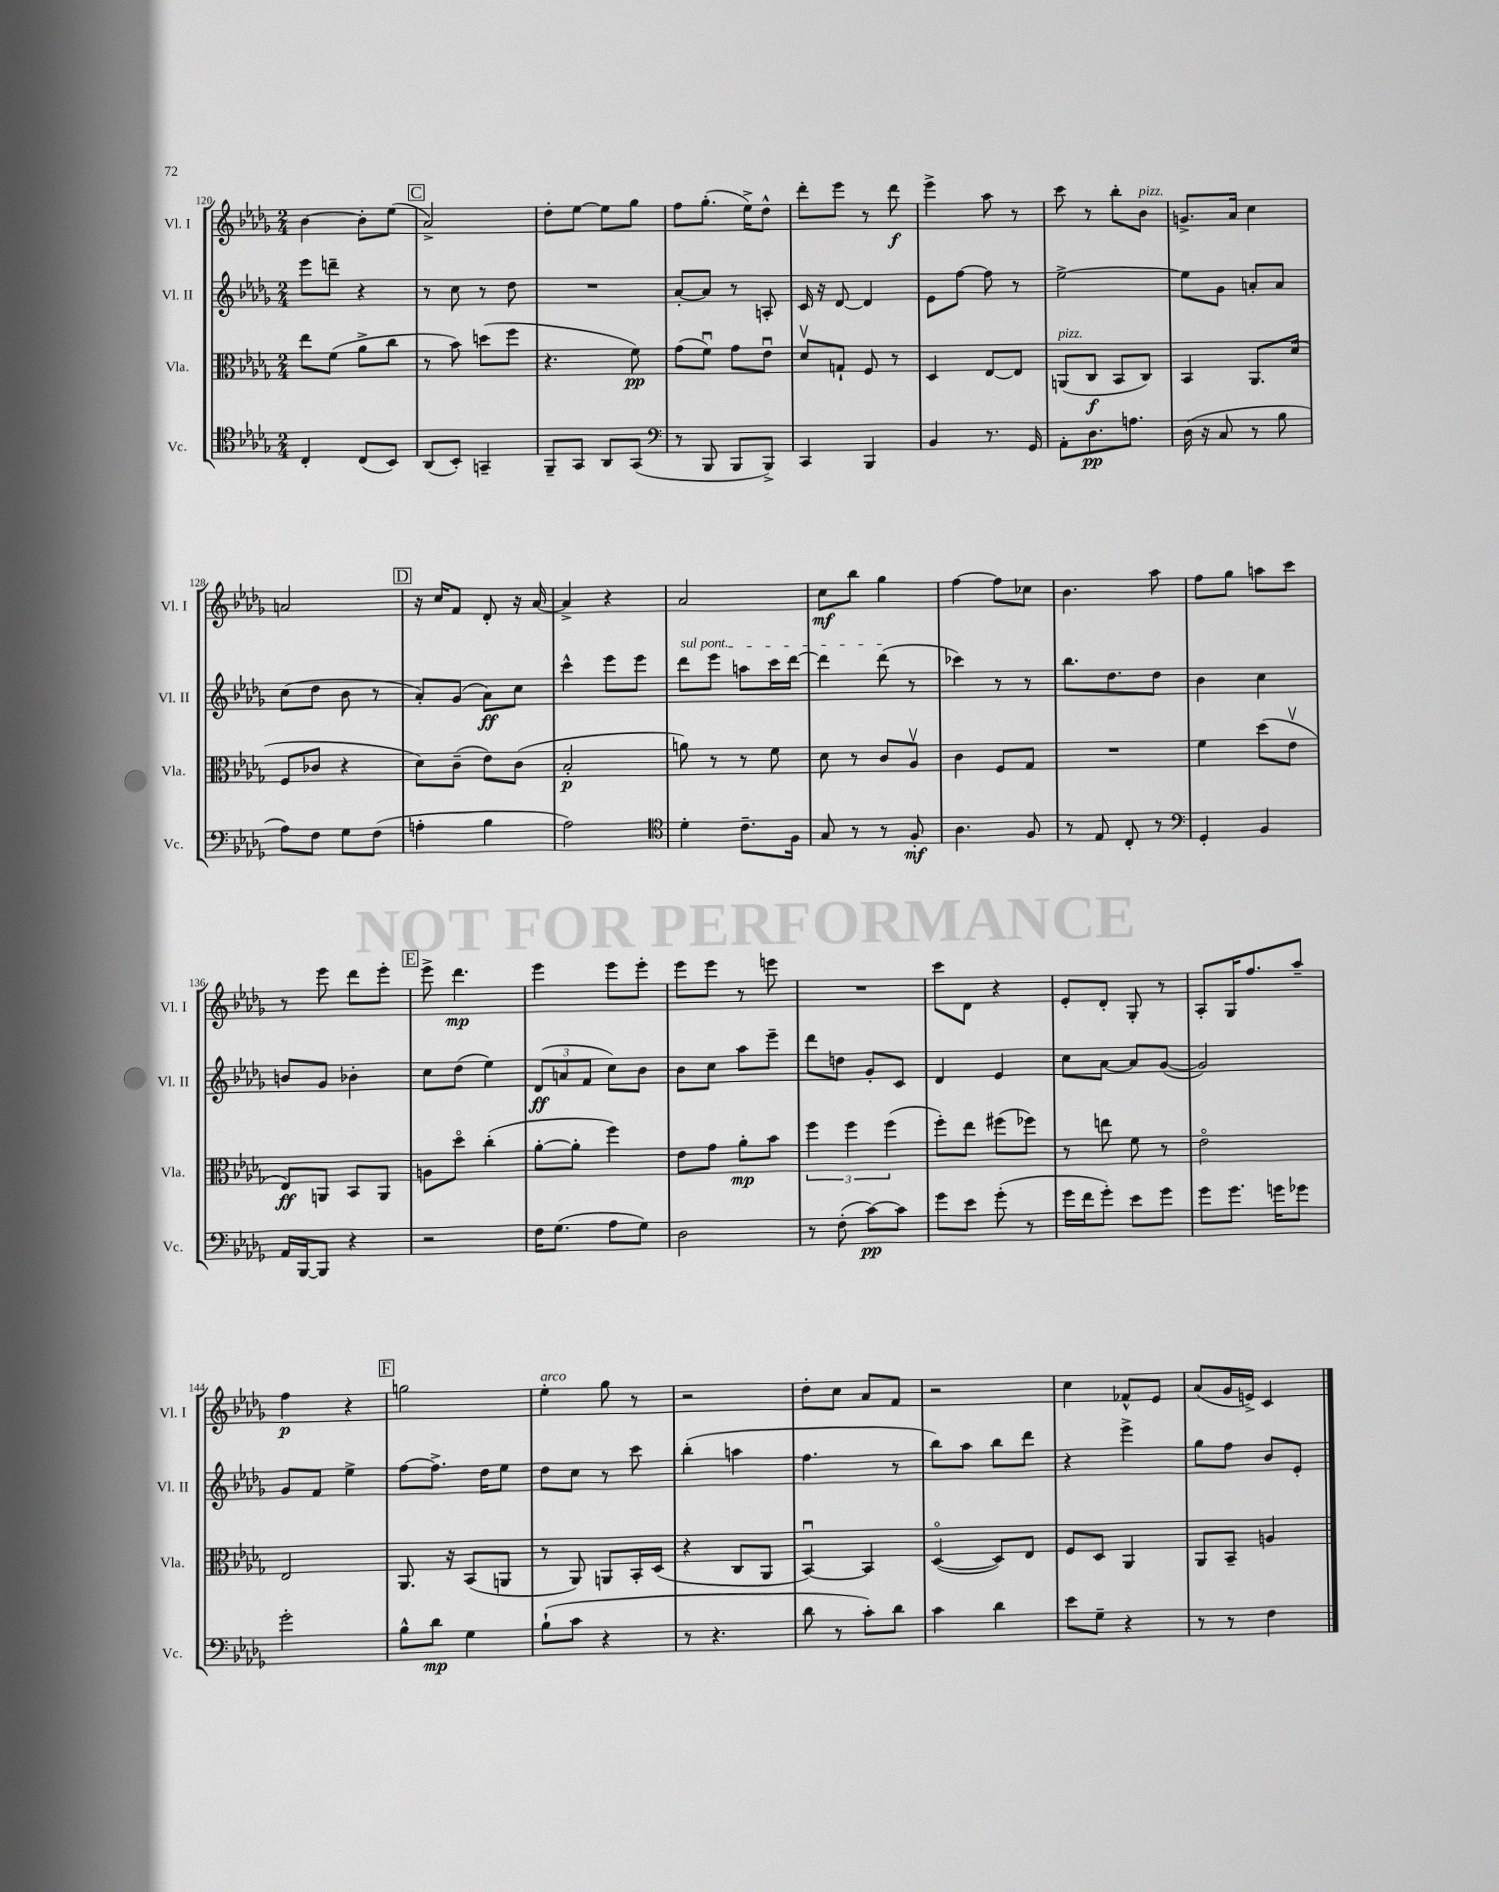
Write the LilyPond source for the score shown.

<<
\new StaffGroup <<
\new Staff = "s0" \with { instrumentName = "Vl. I" shortInstrumentName = "Vl. I" } {
    \clef treble \key des \major \numericTimeSignature \time 2/4
    bes'4~ bes'8-. ees''8( |
    \mark \markup { \box "C" } aes'2->) |
    des''8-. ees''8~ ees''8 ges''8 |
    f''8 ges''8.-.( ees''16->) des''8-^ |
    des'''8-. ees'''8 r8 des'''8\f |
    ees'''4-> aes''8 r8 |
    c'''8 r8 bes''8-. bes'8^\markup { \italic "pizz." } |
    g'8.-> aes'16 c''4 |
    a'2 |
    \mark \markup { \box "D" } r16 c''16 f'8 des'8-. r16 aes'16~ |
    aes'4-> r4 |
    aes'2 |
    c''8\mf bes''8 ges''4 |
    f''4~ f''8 ces''8 |
    bes'4. aes''8 |
    f''8 ges''8 a''8 c'''8 |
    r8 ees'''8 des'''8 ees'''8-. |
    \mark \markup { \box "E" } ees'''8-> des'''4.\mp |
    ees'''4 ees'''8 ees'''8-. |
    ees'''8 ees'''8 r8 e'''8 |
    R2 |
    c'''8 des'8 r4 |
    ees'8-. des'8-. ges8-. r8 |
    aes8-. ges16 f''8. aes''8-- |
    f''4\p r4 |
    \mark \markup { \box "F" } g''2 |
    ees''4-.^\markup { \italic "arco" } ges''8 r8 |
    r2 |
    des''8-. c''8 aes'8 f'8 |
    r2 |
    c''4 fes'8-^ ees'8 |
    aes'8( ges'16 e'16->) c'4 \bar "|." |
}
\new Staff = "s1" \with { instrumentName = "Vl. II" shortInstrumentName = "Vl. II" } {
    \clef treble \key des \major \numericTimeSignature \time 2/4
    ees'''8 d'''8-- r4 |
    \mark \markup { \box "C" } r8 c''8 r8 des''8 |
    R2 |
    aes'8~-. aes'8 r8 a8-. |
    c'16 r16 des'8~ des'4 |
    ees'8 f''8~ f''8 r8 |
    ees''2~-> |
    ees''8 ges'8 a'8-. a'8 |
    c''8( des''8 bes'8 r8 |
    \mark \markup { \box "D" } aes'8-.) ges'8( aes'8\ff) c''8 |
    c'''4-^ ees'''8 ees'''8 |
    \once \override TextSpanner.bound-details.left.text = \markup { \italic "sul pont." } des'''8\startTextSpan ees'''8 a''8 c'''16 des'''16~ |
    des'''4 des'''8\stopTextSpan( r8 |
    ces'''4) r8 r8 |
    bes''8. des''8. des''8 |
    bes'4 c''4 |
    b'8 ges'8 bes'4-. |
    \mark \markup { \box "E" } c''8 des''8( ees''4) |
    \tuplet 3/2 { des'8\ff( a'8 f'8 } c''8) bes'8 |
    bes'8 c''8 aes''8 ees'''8-- |
    des'''8 d''8 ges'8-. c'8 |
    des'4 ees'4 |
    c''8 aes'8~ aes'8 ges'8~( |
    ges'2) |
    ges'8 f'8 ees''4-> |
    \mark \markup { \box "F" } f''8~ f''8.-> des''16 ees''8 |
    des''8 c''8 r8 c'''8 |
    bes''4-.( a''4 |
    f''4. r8 |
    bes''8) aes''8 bes''8 des'''8 |
    r4 ees'''4-> |
    ges''8 f''8 bes'8 ees'8-. \bar "|." |
}
\new Staff = "s2" \with { instrumentName = "Vla." shortInstrumentName = "Vla." } {
    \clef alto \key des \major \numericTimeSignature \time 2/4
    ees''8 f'8( aes'8-> c''8 |
    \mark \markup { \box "C" } r8 bes'8) d''8( f''8 |
    r4. f'8\pp) |
    ges'8( f'8\downbow) ges'8 ees'8\downbow |
    des'8\upbow g8-! f8 r8 |
    des4 ees8~ ees8 |
    a,8^\markup { \italic "pizz." }( c8\f bes,8 c8) |
    bes,4 aes,8. des'16( |
    f8 ces'8 r4 |
    \mark \markup { \box "D" } des'8) c'8--( ees'8) c'8( |
    bes2-.\p |
    a'8) r8 r8 f'8 |
    des'8 r8 c'8 aes8\upbow |
    c'4 f8 ges8 |
    R2 |
    f'4 des''8( ees'8\upbow |
    ees8\ff) a,8 bes,8 a,8 |
    \mark \markup { \box "E" } a8 des''8\flageolet c''4-.( |
    aes'8~-. aes'8-. f''4) |
    ees'8 ges'8 aes'8-.\mp bes'8 |
    \tuplet 3/2 { f''4 f''4 f''4( } |
    f''8-.) ees''8 fis''8( fes''8) |
    r8 e''8 f'8 r8 |
    ees'2\flageolet |
    ees2 |
    \mark \markup { \box "F" } aes,8. r16 bes,8( a,8 |
    r8 aes,8) a,8 bes,16-. des16( |
    r4 c8 aes,8 |
    bes,4~\downbow) bes,4 |
    des4~\flageolet( des8) ees8 |
    f8 des8 aes,4 |
    aes,8 bes,8-- a4 \bar "|." |
}
\new Staff = "s3" \with { instrumentName = "Vc." shortInstrumentName = "Vc." } {
    \clef tenor \key des \major \numericTimeSignature \time 2/4
    c4-. c8( bes,8) |
    \mark \markup { \box "C" } aes,8( bes,8-.) g,4-- |
    f,8-- ges,8 aes,8 ges,8( |
    \clef bass r8 bes,,8 bes,,8 bes,,8->) |
    c,4 bes,,4 |
    bes,4 r8. ges,16 |
    aes,8-. des8.\pp a8. |
    des16( r16 c8 r8 bes8 |
    aes8) f8 ges8 f8( |
    \mark \markup { \box "D" } a4-. bes4 |
    aes2) |
    \clef tenor des'4-. c'8.-- f16 |
    ges8 r8 r8 f8-.\mf |
    aes4. f8 |
    r8 ees8 c8-. r8 |
    \clef bass ges,4-. bes,4 |
    aes,16 bes,,16~ bes,,8 r4 |
    \mark \markup { \box "E" } r2 |
    f16 ges8.( aes8 ges8) |
    des2 |
    r8 f8-.( c'8~\pp) c'8 |
    ges'8 ees'8 ges'8-.( r8 |
    ges'16 f'16 ges'8-.) ees'8 ges'8 |
    ges'8 ges'8. g'16 ges'8 |
    ges'2-. |
    \mark \markup { \box "F" } bes8-^ des'8\mp ges4 |
    bes8-!( c'8 r4 |
    r8 r4. |
    des'8 r8 c'8-.) des'8 |
    c'4 des'4 |
    ees'8 ges8-- r4 |
    r8 r8 f4 \bar "|." |
}
>>
>>
\layout { \context { \Score currentBarNumber = #120 } }
